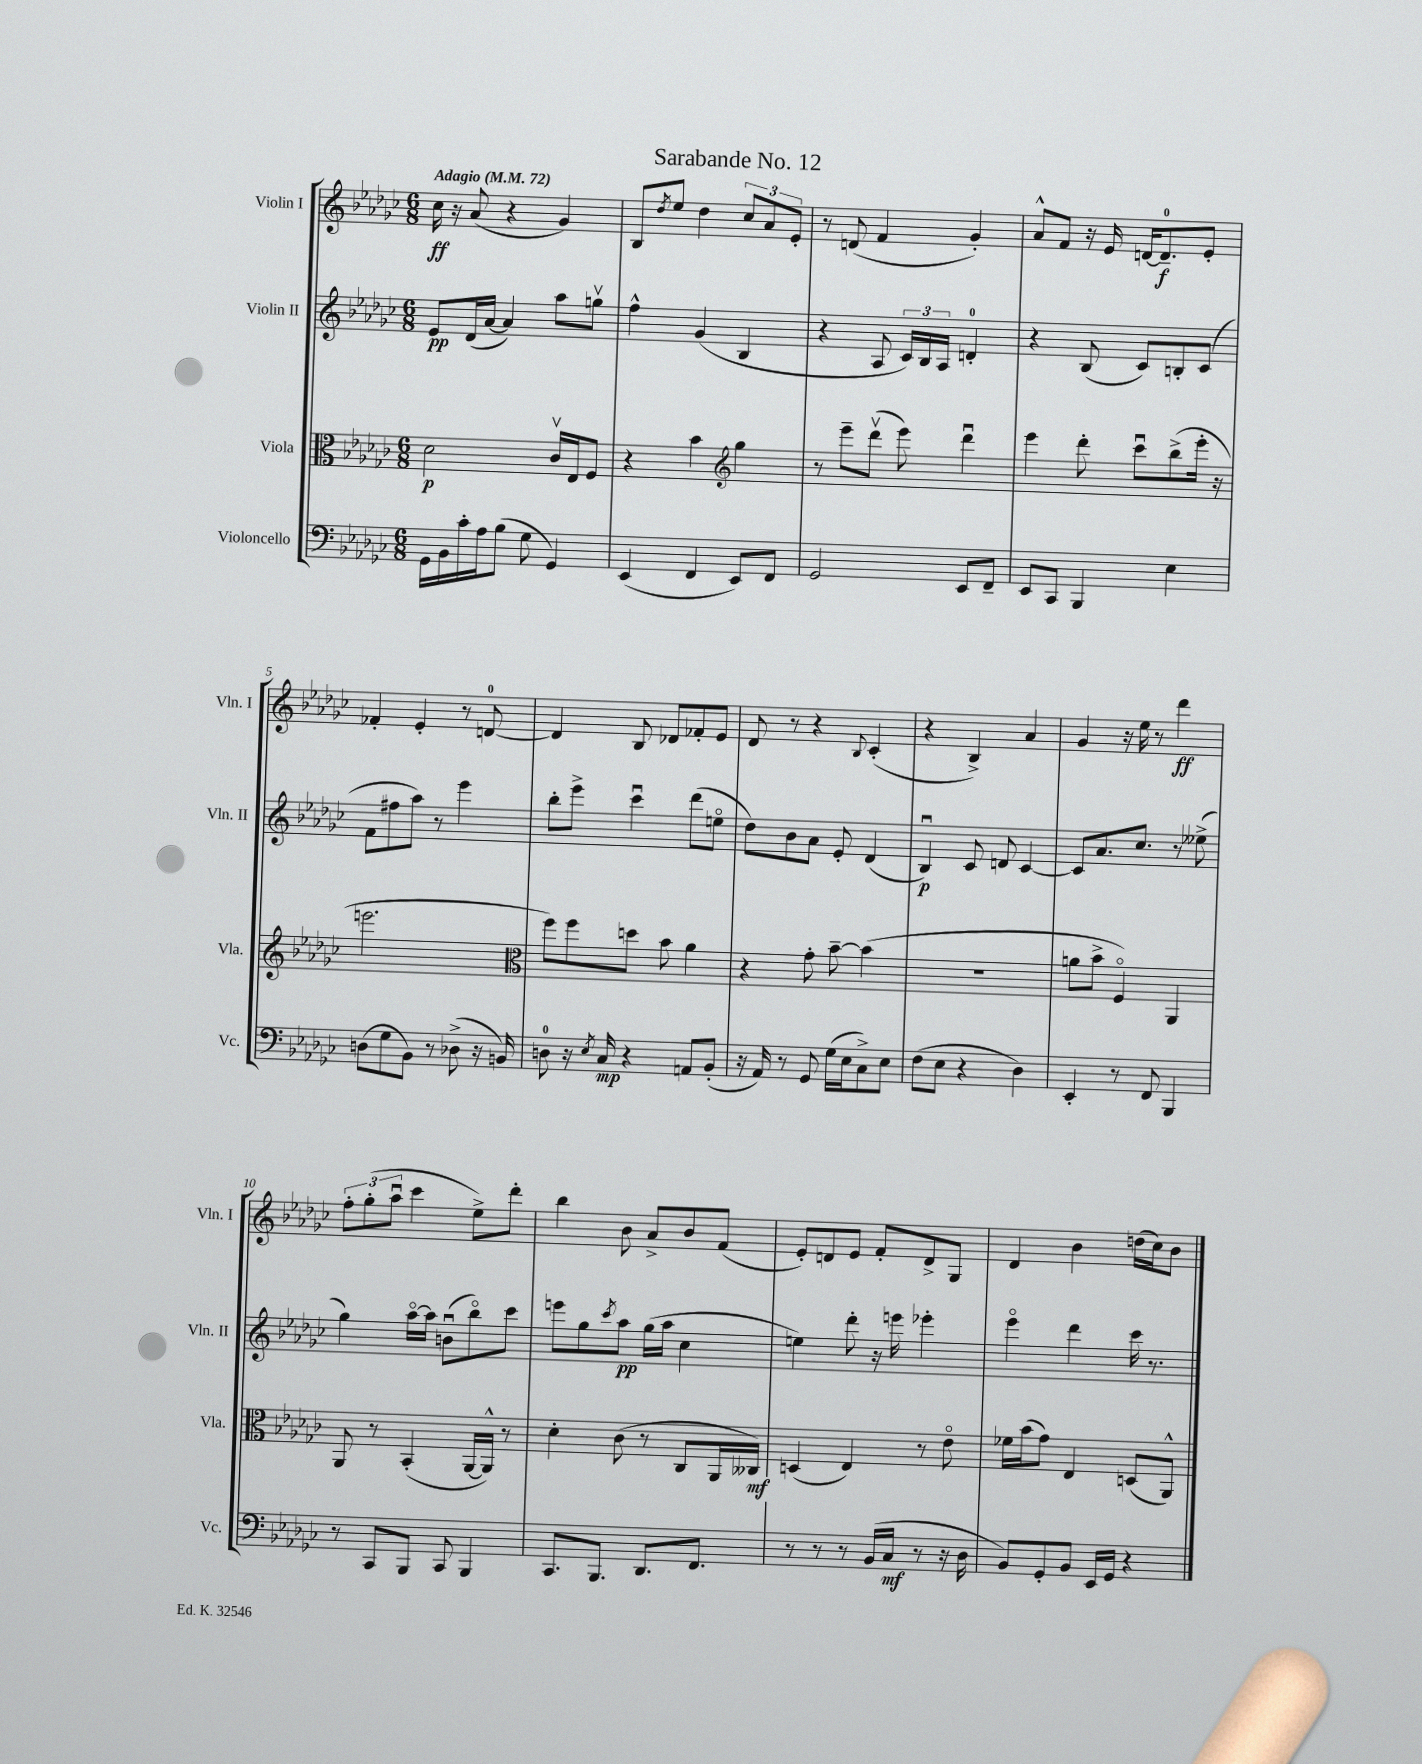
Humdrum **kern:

**kern	**kern	**kern	**kern
*staff4	*staff3	*staff2	*staff1
*clefF4	*clefC3	*clefG2	*clefG2
*k[b-e-a-d-g-c-]	*k[b-e-a-d-g-c-]	*k[b-e-a-d-g-c-]	*k[b-e-a-d-g-c-]
*M6/8	*M6/8	*M6/8	*M6/8
*MM72	*MM72	*MM72	*MM72
16GG-	2d-	8e-	16cc-
16BB-	.	.	16r
16c-'	.	(16d-	(8a-
16A-	.	[16a-	.
(8B-	.	4a-])	4r
8G-	.	.	.
4GG-)	16c-v	8aa-	4g-)
.	16E-	.	.
.	8F	8ggv	.
=	=	=	=
(4EE-	4r	4ff^^	8B-
.	.	.	8qdd-
.	.	.	8ee-
4FF	4b-	(4g-	4dd-
*	*clefG2	*	*
8EE-)	4gg-	4B-	12cc-
.	.	.	12a-
8FF	.	.	.
.	.	.	12e-'
=	=	=	=
2GG-	8r	4r	8r
.	8eee-~	.	(8d
.	(8ddd-v	8A-	4f
.	8eee-)	24c-)	.
.	.	24B-	.
.	.	24A-	.
8EE-	4ddd-u	4d'	4g-')
8FF~	.	.	.
=	=	=	=
8EE-	4eee-	4r	8a-^^
8CC-	.	.	8f
4BBB-	8ddd-'	(8B-	16r
.	.	.	16e-
.	8ccc-u	8c-)	[16d
.	.	.	8.d~]
4E-	(8bb-^	8B'	.
.	16eee-'	(8c-	8e-'
.	16r	.	.
=	=	=	=
(8D	2.eee	8f	4f-'
8G-	.	8ff#	.
8BB-)	.	8aa-)	4e-'
8r	.	8r	.
(8D-^	.	4eee-	8r
16r	.	.	[8d
16BB)	.	.	.
=	=	=	=
*	*clefC3	*	*
8D	8ff)	8bb-'	4d]
16r	8ff	8eee-^	.
8qE-	.	.	.
16C-	.	.	.
4r	8dd	4ccc-u	8B-
.	8b-	.	8d-
8AA	4a-	(8ddd-	8f-'
(8BB-'	.	8eeo	8e-
=	=	=	=
16r	4r	8dd-)	8d-
16AA-)	.	.	.
8r	.	8b-	8r
8GG-	8g-'	8a-	4r
(16G-	[8b-~	8e-'	.
16E-	.	.	.
.	.	.	8qqB-
8C-^)	(4b-]	(4d-	(4c-'
8E-	.	.	.
=	=	=	=
(8F	2.r	4B-u)	4r
8E-	.	.	.
4r	.	8c-	4B-^)
.	.	8d	.
4D-)	.	[4c-	4a-
=	=	=	=
4EE-'	8a	8c-]	4g-
.	8b-^	8.a-	.
8r	4Fo)	.	16r
.	.	8.cc-	16ee-
8FF	.	.	8r
4BBB-	4AA-	8r	4ddd-
.	.	(8ee--^	.
=	=	=	=
8r	8AA-	4gg-)	12ff'
.	.	.	(12gg-'
8CC-	8r	.	.
.	.	.	12aa-u
8BBB-	(4BB-'	[16aa-o	4ccc-
.	.	16aa-]	.
8CC-	.	(8bu	.
4BBB-	[16AA-	8bb-o)	8ee-^)
.	16AA-^^])	.	.
.	8r	8ccc-	8ddd-'
=	=	=	=
8.CC-	4d-'	8eee	4bb-
.	.	8gg-	.
8.BBB-	.	.	.
.	.	8qccc-	.
.	(8c-	8aa-	8b-
8.DD-	8r	(16gg-	8a-^
.	.	16aa-	.
.	8C-	4cc-	8b-
8.FF	.	.	.
.	16AA-	.	(8f
.	16C--)	.	.
=	=	=	=
8r	(4D	4ee)	8e-')
8r	.	.	8d
8r	4E-)	8ddd-'	8e-
(16BB-	.	16r	8f'
16C-	.	16eee	.
8r	8r	4eee-'	8d^
16r	8e-o	.	8G-
16D-	.	.	.
=	=	=	=
8BB-)	16f-	4eee-o	4d-
.	(16b-	.	.
8GG-'	8g-)	.	.
8BB-	4E-	4ddd-	4b-
16EE-	.	.	.
16GG-	.	.	.
4r	(8D	16ccc-	(16dd
.	.	8.r	16cc-)
.	8AA-^^)	.	8b-
==	==	==	==
*-	*-	*-	*-
